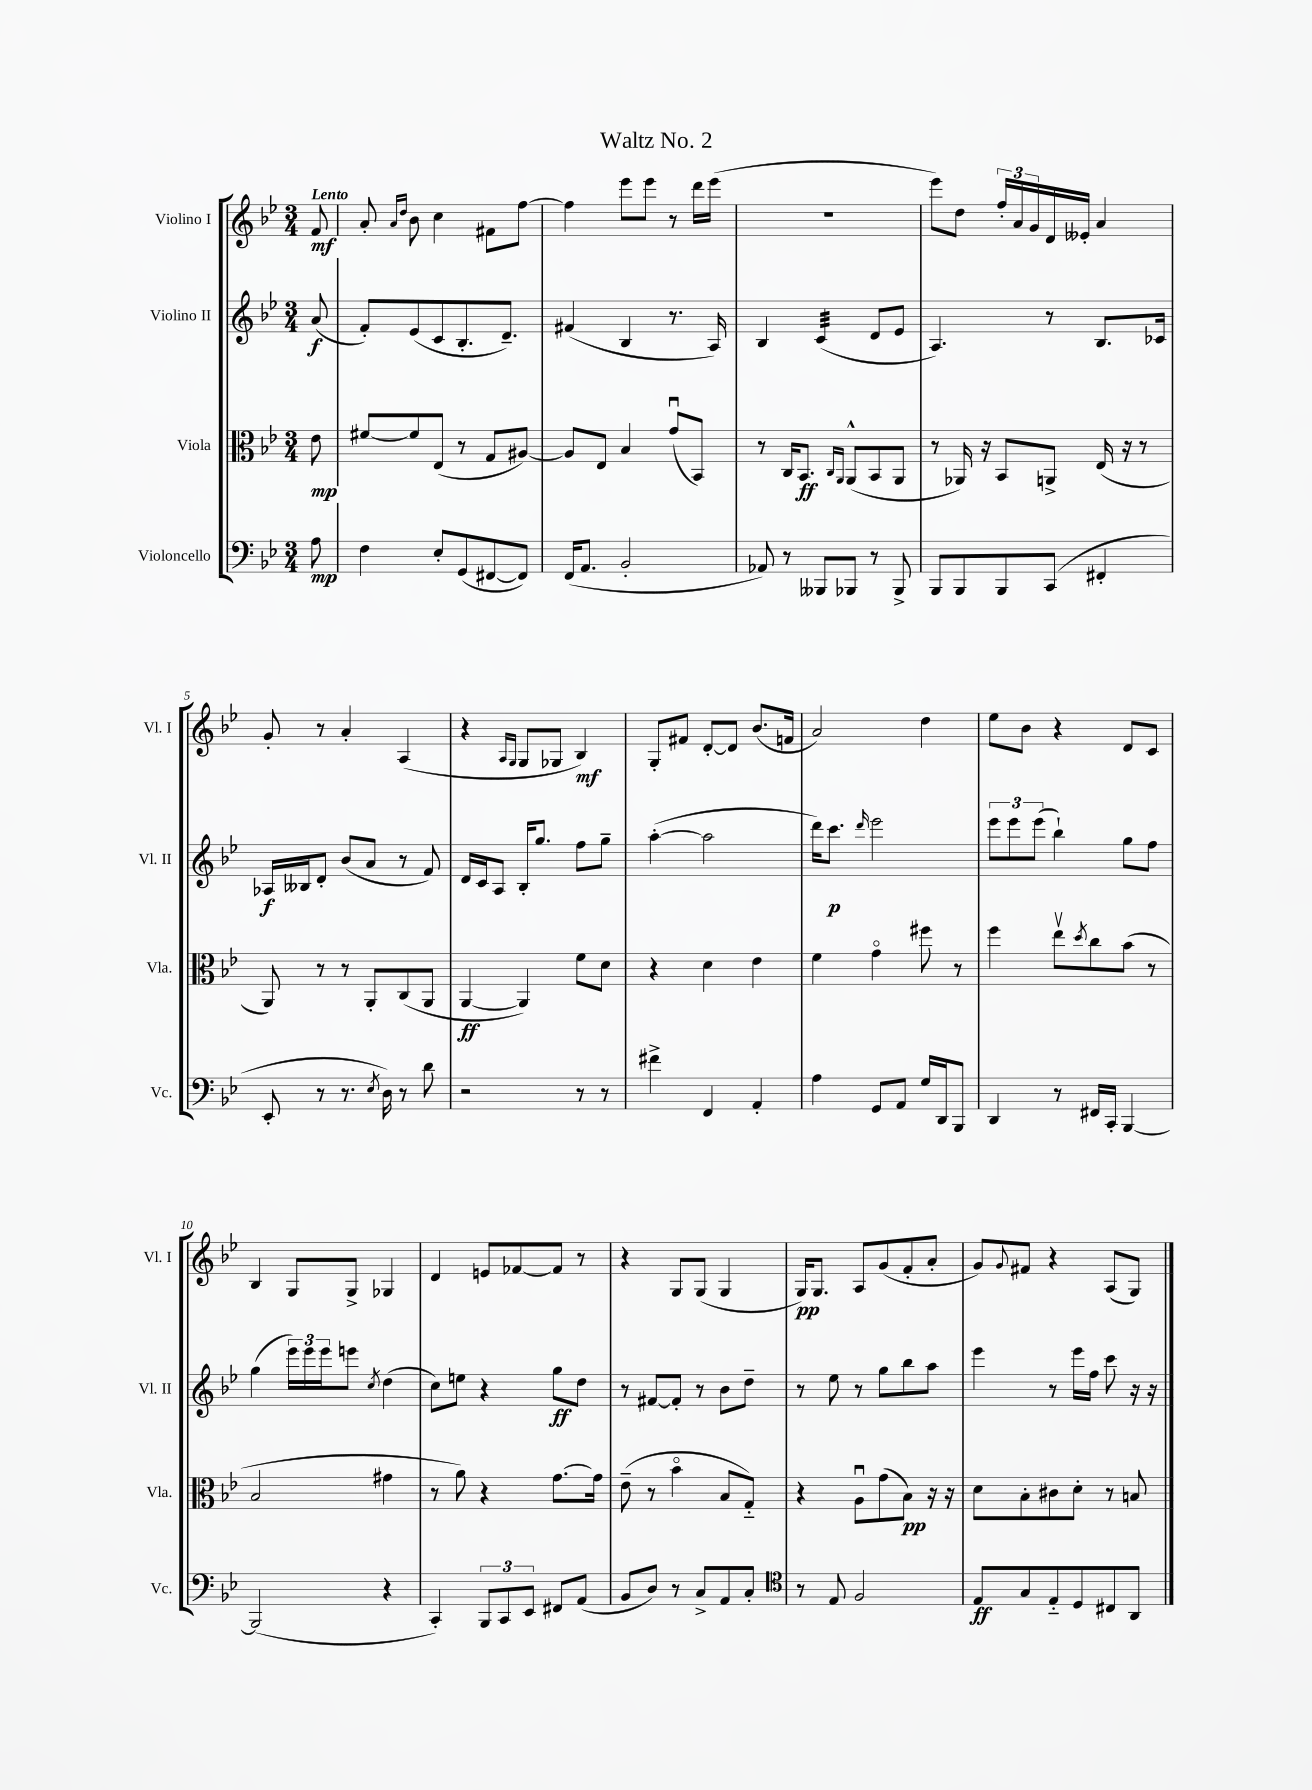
\header { title = "Waltz No. 2" }
<<
\new StaffGroup <<
\new Staff = "s0" \with { instrumentName = "Violino I" shortInstrumentName = "Vl. I" } {
    \clef treble \key bes \major \numericTimeSignature \time 3/4 \partial 8 \tempo "Lento"
    f'8\mf |
    a'8-. \grace { a'16 d''16 } bes'8 c''4 fis'8 f''8~ |
    f''4 ees'''8 ees'''8 r8 d'''16 ees'''16( |
    R2. |
    ees'''8) d''8 \tuplet 3/2 { f''16-. a'16 g'16 } d'16 eeses'16-. a'4 |
    g'8-. r8 a'4-. a4( |
    r4 \grace { a16 g16 } g8 ges8 bes4\mf) |
    g8-. fis'8 d'8~-. d'8 bes'8.( f'16 |
    a'2) d''4 |
    ees''8 bes'8 r4 d'8 c'8 |
    bes4 g8 g8-> ges4 |
    d'4 e'8 fes'8~ fes'8 r8 |
    r4 g8 g8( g4 |
    g16\pp) g8. a8 g'8( f'8-. a'8-. |
    g'8) \appoggiatura { g'8 } fis'8 r4 a8( g8) \bar "|." |
}
\new Staff = "s1" \with { instrumentName = "Violino II" shortInstrumentName = "Vl. II" } {
    \clef treble \key bes \major \numericTimeSignature \time 3/4 \partial 8
    a'8\f( |
    f'8-.) ees'8( c'8 bes8.-. d'8.--) |
    fis'4( bes4 r8. a16) |
    bes4 c'4:32( d'8 ees'8 |
    a4.) r8 bes8. ces'16 |
    aes16\f beses16 d'8-. bes'8( a'8 r8 f'8) |
    d'16 c'16 a8 bes16-. g''8. f''8 g''8-- |
    a''4~-.( a''2 |
    d'''16) c'''8.\p \grace { d'''16 } ees'''2 |
    \tuplet 3/2 { ees'''8 ees'''8 ees'''8( } bes''4-!) g''8 f''8 |
    g''4( \tuplet 3/2 { ees'''16) ees'''16 ees'''16 } e'''8 \acciaccatura { c''8 } d''4( |
    c''8) e''8 r4 g''8\ff d''8 |
    r8 fis'8~ fis'8-. r8 bes'8 d''8-- |
    r8 ees''8 r8 g''8 bes''8 a''8 |
    ees'''4 r8 ees'''16 f''16 c'''8 r16 r16 \bar "|." |
}
\new Staff = "s2" \with { instrumentName = "Viola" shortInstrumentName = "Vla." } {
    \clef alto \key bes \major \numericTimeSignature \time 3/4 \partial 8
    ees'8\mp |
    fis'8~ fis'8 ees8( r8 g8 ais8~) |
    ais8 ees8 bes4 g'8\downbow( bes,8) |
    r8 c16 bes,8.\ff \grace { c16 a,16 } a,8-^( bes,8 a,8 |
    r8 aes,16) r16 bes,8 a,8-> ees16( r16 r8 |
    a,8) r8 r8 a,8-. c8( a,8 |
    a,4~\ff a,4) f'8 d'8 |
    r4 d'4 ees'4 |
    f'4 g'4\flageolet fis''8 r8 |
    f''4 ees''8\upbow \acciaccatura { d''8 } c''8 bes'8( r8 |
    bes2 gis'4 |
    r8 a'8) r4 g'8.~ g'16 |
    ees'8--( r8 bes'4\flageolet bes8 g8-_) |
    r4 a8\downbow g'8( bes8\pp) r16 r16 |
    d'8 bes8-. cis'8 d'8-. r8 b8 \bar "|." |
}
\new Staff = "s3" \with { instrumentName = "Violoncello" shortInstrumentName = "Vc." } {
    \clef bass \key bes \major \numericTimeSignature \time 3/4 \partial 8
    a8\mp |
    f4 ees8-. g,8( fis,8~ fis,8) |
    f,16( a,8. bes,2-. |
    aes,8) r8 beses,,8 bes,,8 r8 bes,,8-> |
    bes,,8 bes,,8 bes,,8 c,8( fis,4-. |
    ees,8-. r8 r8. \acciaccatura { ees8 } d16) r8 d'8 |
    r2 r8 r8 |
    fis'4-> f,4 a,4-. |
    a4 g,8 a,8 g16 d,16 bes,,8 |
    d,4 r8 fis,16 c,16-. bes,,4~ |
    bes,,2( r4 |
    c,4-.) \tuplet 3/2 { bes,,8 c,8 ees,8 } fis,8 a,8( |
    bes,8 d8) r8 c8-> a,8 c8-. |
    \clef tenor r8 ees8 f2 |
    ees8\ff g8 ees8-_ d8 cis8 a,8 \bar "|." |
}
>>
>>
